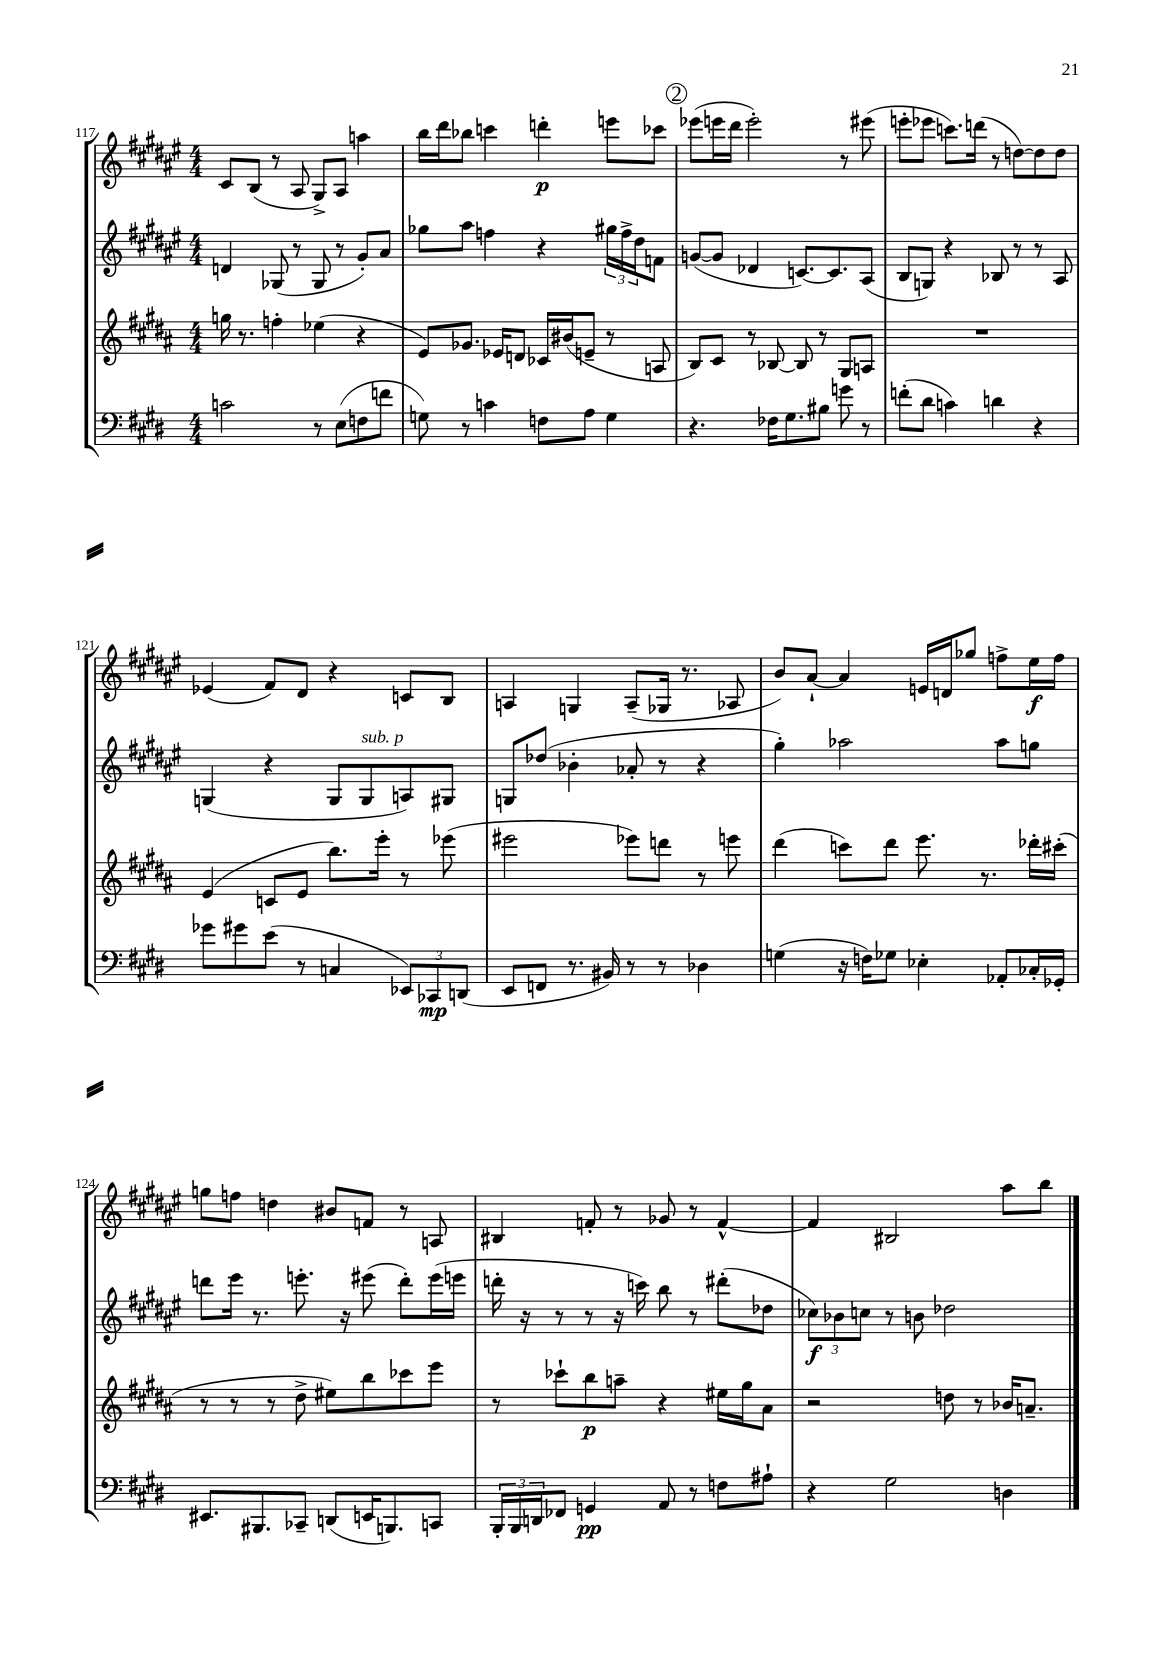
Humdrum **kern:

**kern	**dynam	**kern	**dynam	**kern	**dynam	**kern	**dynam
*part4	*part4	*part3	*part3	*part2	*part2	*part1	*part1
*staff4	*staff4	*staff3	*staff3	*staff2	*staff2	*staff1	*staff1
*clefF4	*	*clefG2	*	*clefG2	*	*clefG2	*
*k[f#c#g#d#]	*	*k[f#c#g#d#a#]	*	*k[f#c#g#d#a#e#]	*	*k[f#c#g#d#a#e#]	*
*M4/4	*	*M4/4	*	*M4/4	*	*M4/4	*
=117	=117	=117	=117	=117	=117	=117	=117
2cn\	.	16ggn\	.	4dn/	.	8c#/L	.
.	.	8.r	.	.	.	.	.
.	.	.	.	.	.	(8B/J	.
.	.	4ffn'\	.	(8G-X/	.	8r	.
.	.	.	.	8r	.	8A#/	.
8r	.	(4ee-X\	.	8G-/	.	8G#^/L)	.
(8E\L	.	.	.	8r	.	8A#/J	.
8Fn\	.	4r	.	8g#'/L)	.	4aan\	.
8fn\J	.	.	.	8a#/J	.	.	.
=118	=118	=118	=118	=118	=118	=118	=118
8Gn\)	.	8e/L)	.	8gg-X\L	.	16bb\LL	.
.	.	.	.	.	.	16ddd#\J	.
8r	.	8.g-X/J	.	8aa#\J	.	8bb-X\J	.
4cn\	.	.	.	4ffn\	.	4cccn\	.
.	.	16e-X/KL	.	.	.	.	.
.	.	8dn/J	.	.	.	.	.
8Fn\L	.	16c-X/LL	.	4r	.	4dddn'\	p
.	.	(16b#X/J	.	.	.	.	.
8A\J	.	8en~/J	.	.	.	.	.
4G\	.	8r	.	24gg#X\LL	.	8eeen\L	.
.	.	.	.	24ff^\	.	.	.
.	.	.	.	24dd#\J	.	.	.
.	.	8An/	.	8fn\J	.	8ccc-X\J	.
!!LO:REH:place=s1:t=2
=119	=119	=119	=119	=119	=119	=119	=119
4.r	.	8B/L)	.	([8gn/L	.	(8eee-X\L	.
.	.	8c#/J	.	8g/J]	.	16eeen\L	.
.	.	.	.	.	.	16ddd#\JJ	.
.	.	8r	.	4d-X/	.	2eee'\)	.
16F-X\KL	.	[8B-X/	.	.	.	.	.
8.G#\	.	.	.	.	.	.	.
.	.	8B-/]	.	[8.cn/L)	.	.	.
8B#X\J	.	8r	.	.	.	.	.
.	.	.	.	8.c/]	.	.	.
8gn\	.	8G#/L	.	.	.	8r	.
8r	.	8An/J	.	(8A#/J	.	(8eee#X\	.
=120	=120	=120	=120	=120	=120	=120	=120
(8fn'\L	.	1r	.	8B/L	.	8eeen'\L	.
8d#\J	.	.	.	8Gn/J)	.	8eee-X\J	.
4cn\)	.	.	.	4r	.	8.cccn\L)	.
.	.	.	.	.	.	(16dddn\Jk	.
4dn\	.	.	.	8B-X/	.	8r	.
.	.	.	.	8r	.	[8ddn\L)	.
4r	.	.	.	8r	.	8dd\]	.
.	.	.	.	8A#/	.	8dd\J	.
!!LO:LB:g=z
=121	=121	=121	=121	=121	=121	=121	=121
8g-X\L	.	(4e/	.	(4Gn/	.	(4e-X/	.
8g#X\	.	.	.	.	.	.	.
(8e\J	.	8cn/L	.	4r	.	8f#/L)	.
8r	.	8e/J	.	.	.	8d#/J	.
4Cn/	.	8.bb\L)	.	8G/L	.	4r	.
!	!	!	!	!LO:TX:a:i:t=sub. p	!	!	!
.	.	.	.	8G/	.	.	.
.	.	16eee'\Jk	.	.	.	.	.
12EE-X/L)	.	8r	.	8An/)	.	8cn/L	.
12CC-X/	mp	.	.	.	.	.	.
.	.	(8eee-X\	.	8G#X/J	.	8B/J	.
(12DDn/J	.	.	.	.	.	.	.
=122	=122	=122	=122	=122	=122	=122	=122
8EE/L	.	2eee#X\	.	8Gn/L	.	4An/	.
8FFn/J	.	.	.	(8dd-X/J	.	.	.
8.r	.	.	.	4b-X'\	.	4Gn/	.
16BB#X/)	.	.	.	.	.	.	.
8r	.	8eee-X\L)	.	8a-X'/	.	(8A~/L	.
8r	.	8dddn\J	.	8r	.	16G-X/Jk	.
.	.	.	.	.	.	8.r	.
4D-X\	.	8r	.	4r	.	.	.
.	.	8eeen\	.	.	.	8A-X/	.
=123	=123	=123	=123	=123	=123	=123	=123
(4Gn\	.	(4ddd#\	.	4gg#'\)	.	8b/L)	.
.	.	.	.	.	.	[8a#`/J	.
16r	.	8cccn\L)	.	2aa-X\	.	4a#/]	.
16Fn\KL)	.	.	.	.	.	.	.
8G-X\J	.	8ddd#\J	.	.	.	.	.
4E-X'\	.	8.eee\	.	.	.	16en/LL	.
.	.	.	.	.	.	16dn/J	.
.	.	.	.	.	.	8gg-X/J	.
.	.	8.r	.	.	.	.	.
8AA-X'/L	.	.	.	8aa-\L	.	8ffn^\L	.
16C-X'/L	.	16ddd-X'\LL	.	8ggn\J	.	16ee#\L	f
16GG-X'/JJ	.	(16ccc#X'\JJ	.	.	.	16ff\JJ	.
!!LO:LB:g=z
=124	=124	=124	=124	=124	=124	=124	=124
8.EE#X/L	.	8r	.	8dddn\L	.	8ggn\L	.
.	.	8r	.	16eee#\Jk	.	8ffn\J	.
8.BBB#X/	.	.	.	8.r	.	.	.
.	.	8r	.	.	.	4ddn\	.
8CC-X~/J	.	8dd#^\	.	8.eeen'\	.	.	.
(8DDn/L	.	8ee#X\L)	.	.	.	8b#X/L	.
.	.	.	.	16r	.	.	.
16EEn/K	.	8bb\	.	(8eee#X\	.	8fn/J	.
8.BBBn/)	.	.	.	.	.	.	.
.	.	8ccc-X\	.	8ddd'\L)	.	8r	.
8CCn/J	.	8eee\J	.	(16eee#\L	.	8An/	.
.	.	.	.	16eeen\JJ	.	.	.
=125	=125	=125	=125	=125	=125	=125	=125
24BBB'/LL	.	8r	.	16dddn'\	.	4B#X/	.
24BBB/	.	.	.	.	.	.	.
.	.	.	.	16r	.	.	.
24DDn/J	.	.	.	.	.	.	.
8FF-X/J	.	8ccc-X`\L	.	8r	.	.	.
4GGn/	pp	8bb\	p	8r	.	8fn'/	.
.	.	8aan~\J	.	16r	.	8r	.
.	.	.	.	16cccn\)	.	.	.
8AA/	.	4r	.	8bb\	.	8g-X/	.
8r	.	.	.	8r	.	8r	.
8Fn\L	.	16ee#X\LL	.	(8ddd#X'\L	.	[4f^^/	.
.	.	16gg#\J	.	.	.	.	.
8A#X`\J	.	8a#\J	.	8dd-X\J	.	.	.
=126	=126	=126	=126	=126	=126	=126	=126
4r	.	2r	.	12cc-X\L)	f	4f/]	.
.	.	.	.	12b-X\	.	.	.
.	.	.	.	12ccn\J	.	.	.
2G#\	.	.	.	8r	.	2B#X/	.
.	.	.	.	8bn\	.	.	.
.	.	8ddn\	.	2dd-X\	.	.	.
.	.	8r	.	.	.	.	.
4Dn\	.	16b-X/KL	.	.	.	8aa#\L	.
.	.	8.an~/J	.	.	.	.	.
.	.	.	.	.	.	8bb\J	.
==	==	==	==	==	==	==	==
*-	*-	*-	*-	*-	*-	*-	*-
